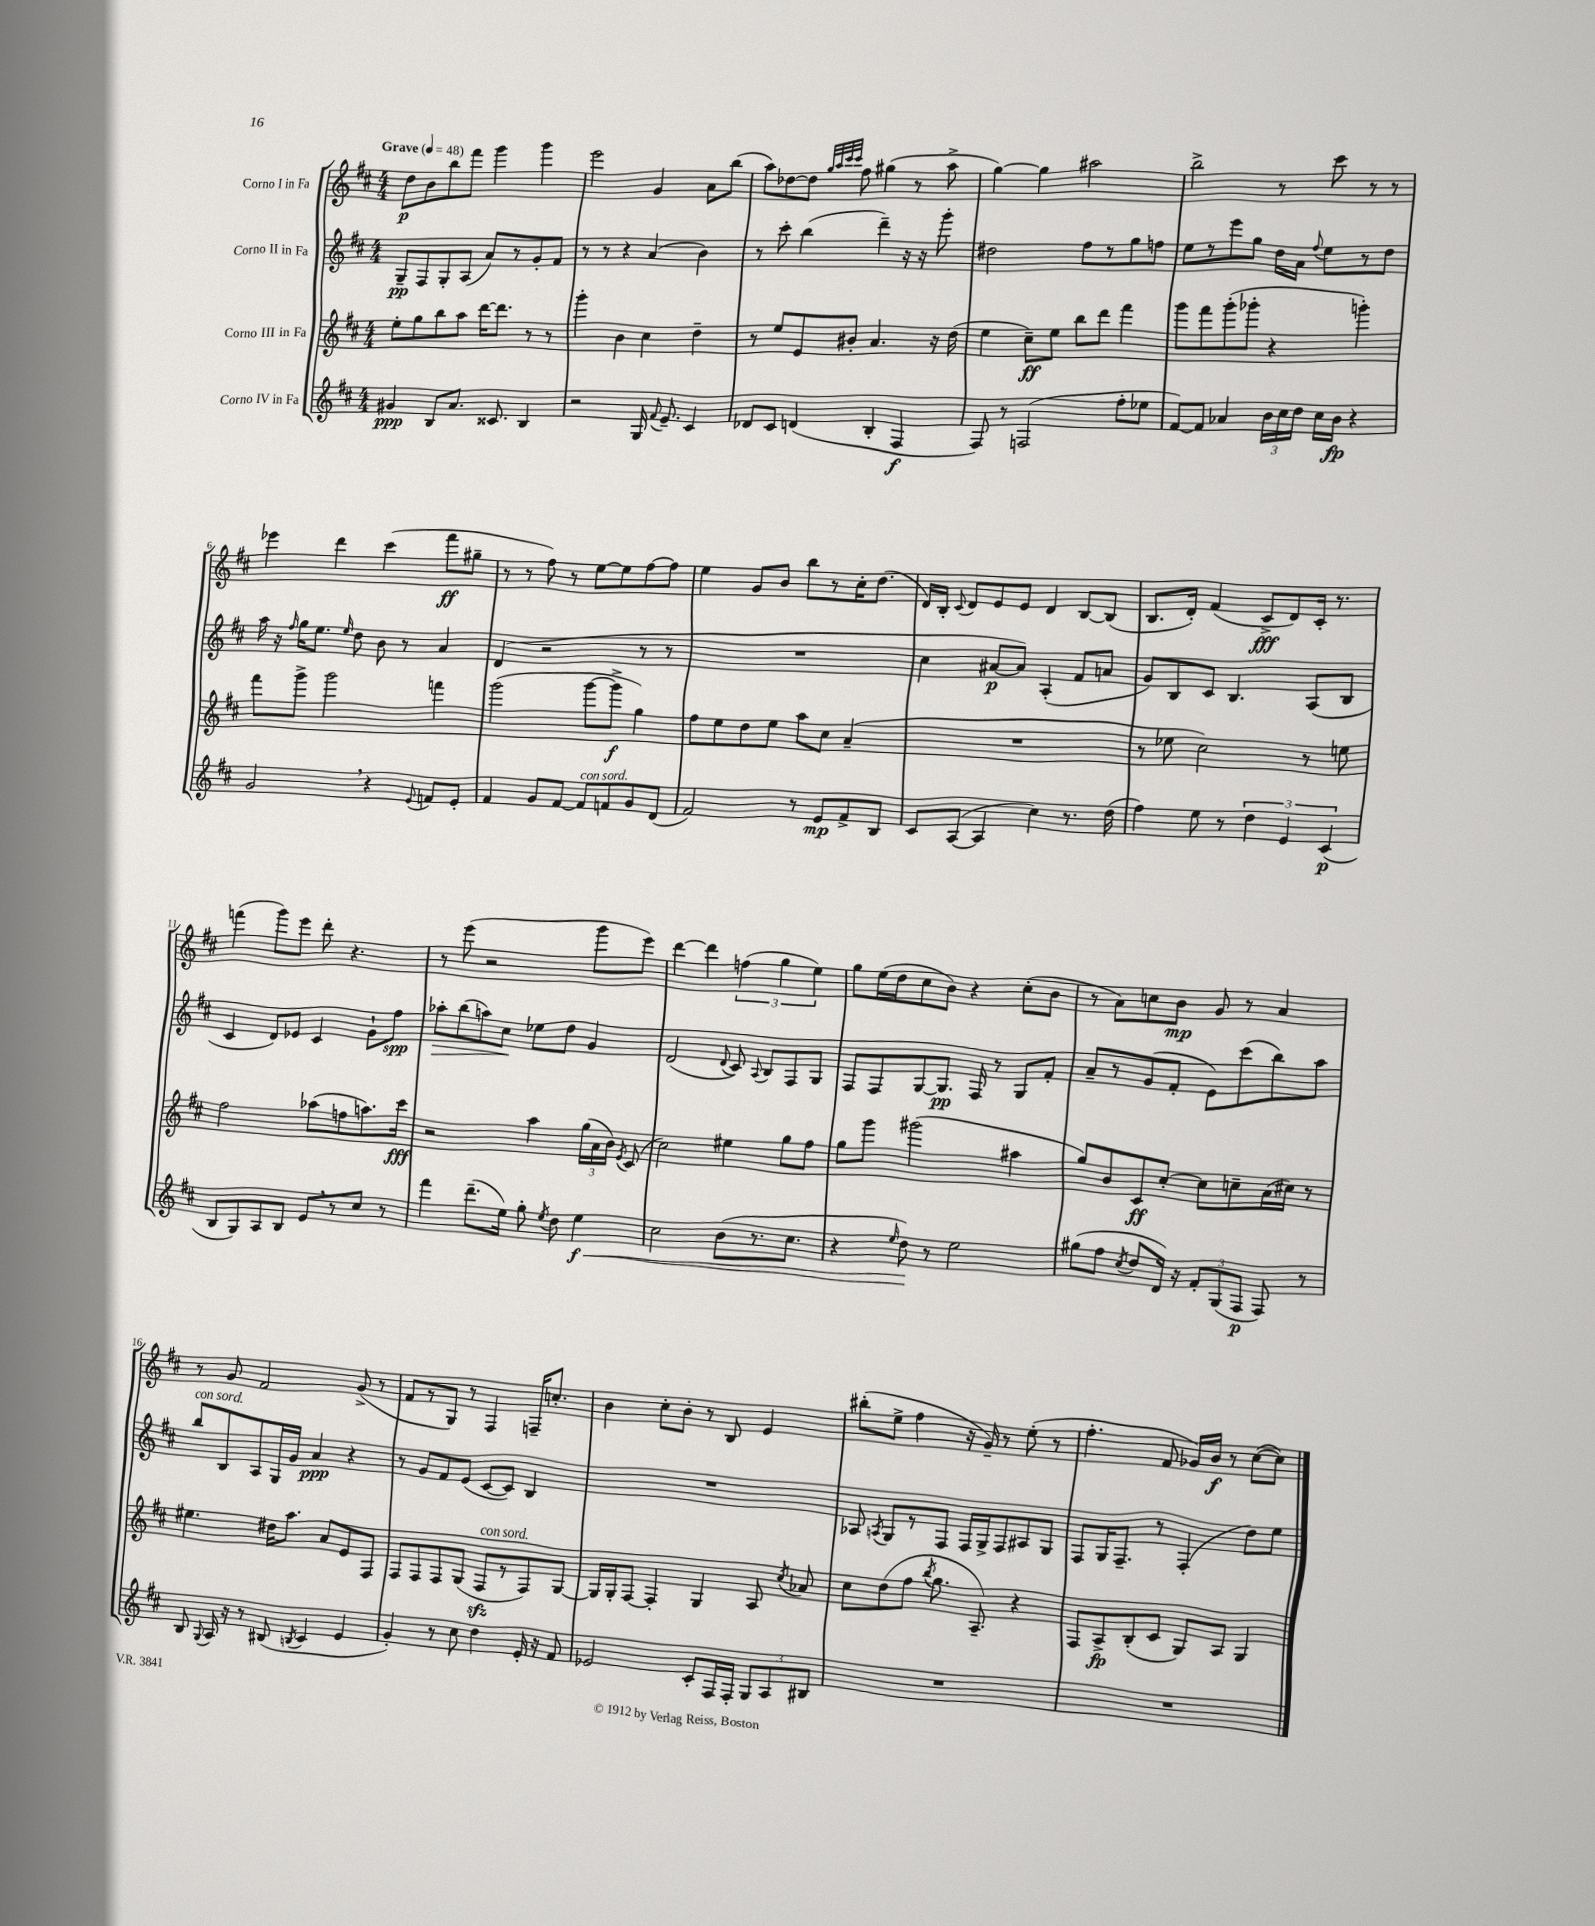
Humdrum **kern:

**kern	**kern	**kern	**kern
*staff4	*staff3	*staff2	*staff1
*clefG2	*clefG2	*clefG2	*clefG2
*k[f#c#]	*k[f#c#]	*k[f#c#]	*k[f#c#]
*M4/4	*M4/4	*M4/4	*M4/4
*MM48	*MM48	*MM48	*MM48
4g#	8ee'	8G~	8dd
.	8gg	8F#	8b
8B	8bb	8G'	8bb
8.a	8aa	(8A	8fff#
.	[16ddd	8a)	4ggg
8.c##	8.ddd]	.	.
.	.	8r	.
4B	8r	8g'	4ggg
.	8r	8f#	.
=	=	=	=
2r	4ggg'	8r	2eee
.	.	8r	.
.	4b	4r	.
16G	4cc#	(4a	4g
8qqf#	.	.	.
8.e~	.	.	.
4c#	4dd~	4b)	8a
.	.	.	(8bb
=	=	=	=
8d-	8r	8r	8aa)
8c#	8ee	8ccc#'	[8dd-
(4d	8e	(4bb	8dd-]
.	.	.	32qqgg
.	.	.	32qqaa
.	.	.	32qqccc#
.	.	.	32qqccc#
.	8b#'	.	8ff#
4B'	4.a	4ddd~)	(4gg#
4F#	.	16r	8r
.	.	16r	.
.	16r	8ggg'	8aa^
.	(16dd	.	.
=	=	=	=
8F#)	4ee	2dd#	[4gg)
8r	.	.	.
(2F	8cc#~)	.	4gg]
.	8ee	.	.
.	8bb	8ff#	2aa#
.	8ddd	8r	.
8ff#'	4fff#	8gg	.
8ee-	.	8ff	.
=	=	=	=
[8f#)	8ggg	8ee	2bb^
8f#]	8fff#	8r	.
4a-	(8ggg'	8eee	.
.	8ggg-'	8gg	.
24b	4r	16dd	8r
24cc#	.	.	.
.	.	16a	.
24dd	.	.	.
.	.	8qqff#	.
16cc#	.	8ee	8ccc#
16b	.	.	.
4r	4ggg')	8r	8r
.	.	8dd	8r
=	=	=	=
2g	8fff#	16aa	4eee-
.	.	16r	.
.	.	16qqff#	.
.	8ggg^	16gg	.
.	.	8.ee	.
.	2ggg	.	4ddd
.	.	16qqee	.
.	.	8dd	.
4r	.	8b	(4ccc#
.	.	8r	.
8qqe	.	.	.
8f	4fff	4a	8fff#
8e'	.	.	8gg#~
=	=	=	=
4f#	(2ggg	(4d	8r
.	.	.	8r
8g	.	2r	8ff#)
[8f#	.	.	8r
8f#]	[8ggg	.	[8ee
8f	8ggg^]	.	8ee]
8g	4gg)	8r	[8ff#
(8d	.	8r	8ff#]
=	=	=	=
2f#)	8ff#	1r	4ee
.	8ee	.	.
.	8dd	.	8g
.	8ee	.	8b
8r	8aa	.	8bb
8e	8cc#	.	8r
8f#^	(4a~	.	16cc#'
.	.	.	(8.dd
8B	.	.	.
=	=	=	=
8c#	1r	4cc#	16d)
.	.	.	16B'
.	.	.	8qqc#
([8A	.	.	8d
4A]	.	[8a#	8e
.	.	8a#])	8e
4cc#)	.	(4A'	4d
8.r	.	8f#	[8B
.	.	8a	(8B]
(16dd	.	.	.
=	=	=	=
4ff#)	8r	8g)	8.B
.	8ee-	8B	.
.	.	.	16d')
8ee	2cc#)	8c#	(4f#
8r	.	4.B	.
6dd	.	.	8c#^
.	.	.	8d)
6e	.	.	.
.	8r	(8A	16c#'
.	.	.	8.r
(6c#	.	.	.
.	8ee	8B	.
=	=	=	=
8B	2ff#	4c#	(4fff
8G)	.	.	.
8A	.	8d)	8ggg)
8B	.	8e-	8eee
8e	(8aa-	4c#	8ddd'
8r	8ff	.	4.r
8cc#	8.aa)	8g`	.
8r	.	8ff#	.
.	16ccc#	.	.
=	=	=	=
4fff#	2r	8aa-'	8r
.	.	(8bb	(8eee
(8.ddd~	.	8aa)	2r
.	.	8cc#	.
16ee)	.	.	.
8gg'	4aa	8ee-	.
8qee	.	.	.
8dd	.	8dd	.
4ee	(24gg	4g	8ggg
.	24a	.	.
.	24b)	.	.
.	8qe	.	.
.	(8c#	.	8eee)
=	=	=	=
2cc#	2cc#)	(2d	[4ddd
.	.	.	4ddd]
.	.	8qqd	.
(8b	4ee#	8c#)	(6ff
.	.	8qqA	.
8.r	.	8B	.
.	.	.	6gg
.	8gg	8F#	.
8.cc#	.	.	.
.	.	.	6ee)
.	8ff#	8G	.
=	=	=	=
4r	8gg	8F#	8gg
.	8ggg	8F#	(16ee
.	.	.	16dd
16qqee	.	.	.
8dd)	(2ggg#	[8G	8cc#
8r	.	8.G]	8b)
2ee	.	.	4r
.	.	16F#	.
.	.	8r	.
.	4aa#	8G	(8cc#'
.	.	8f#'	8b
=	=	=	=
(8gg#	8gg)	8a~	8r
8ff#	8b	8r	8a)
8qcc#	.	.	.
8dd	8c#	(8g	8cc
16d)	[8cc#'	8f#'	8b
16r	.	.	.
12f#'	8cc#]	8e)	8g
(12G	.	.	.
.	8cc~	(8ccc#	8r
12F#	.	.	.
8F#)	(16a	8bb)	4a
.	16cc#)	.	.
8r	8r	8aa	.
=	=	=	=
8B	4.ee#	8bb	8r
8qqG	.	.	.
16A	.	8B	8g
16r	.	.	.
8r	.	8A	2f#
(8B#	16dd#	16G	.
.	8.aa	16g	.
8qB	.	.	.
4c#	.	4a	.
.	8a	.	.
4e	8e	4r	(8g^
.	8F#	.	8r
=	=	=	=
4g')	8F#	8r	8f#
.	8F#	8g	8r
8r	8F#	8f#	8G)
8cc#	(8G	(8e	8r
4dd	8F#	[8c#	4F#
.	8r	8c#])	.
16e'	8F#)	4B	16F~
16r	.	.	8.cc'
8f#	[8G	.	.
=	=	=	=
2e-	16G]	1r	4b
.	16G'	.	.
.	[8F#	.	.
.	4F#']	.	8cc#'
.	.	.	8b'
8c#'	4G	.	8r
16F#	.	.	8B
16F#'	.	.	.
12G	8A	.	4e
12A	.	.	.
.	8qcc#	.	.
.	8a-	.	.
12B#	.	.	.
=	=	=	=
1r	8cc#	8A-	(8bb#'
.	.	8qA	.
.	(8dd	8G	8ee^
.	8ff#	8r	4ff#
.	8qbb	.	.
.	8.gg	8F#	.
.	.	16F#	16r
.	8.A~)	16G^	16g~)
.	.	8F#	8r
.	4r	8A#	(8ee'
.	.	8G	8r
=	=	=	=
1r	8F#	8F#	4.ff#'
.	8A^	16G	.
.	.	8.F#~	.
.	(8B'	.	.
.	8c#	8r	8f#
.	8G)	(4F#'	16g-)
.	.	.	16b
.	8A	.	8r
.	4G	8dd)	([8cc#
.	.	8ee	8cc#])
==	==	==	==
*-	*-	*-	*-
